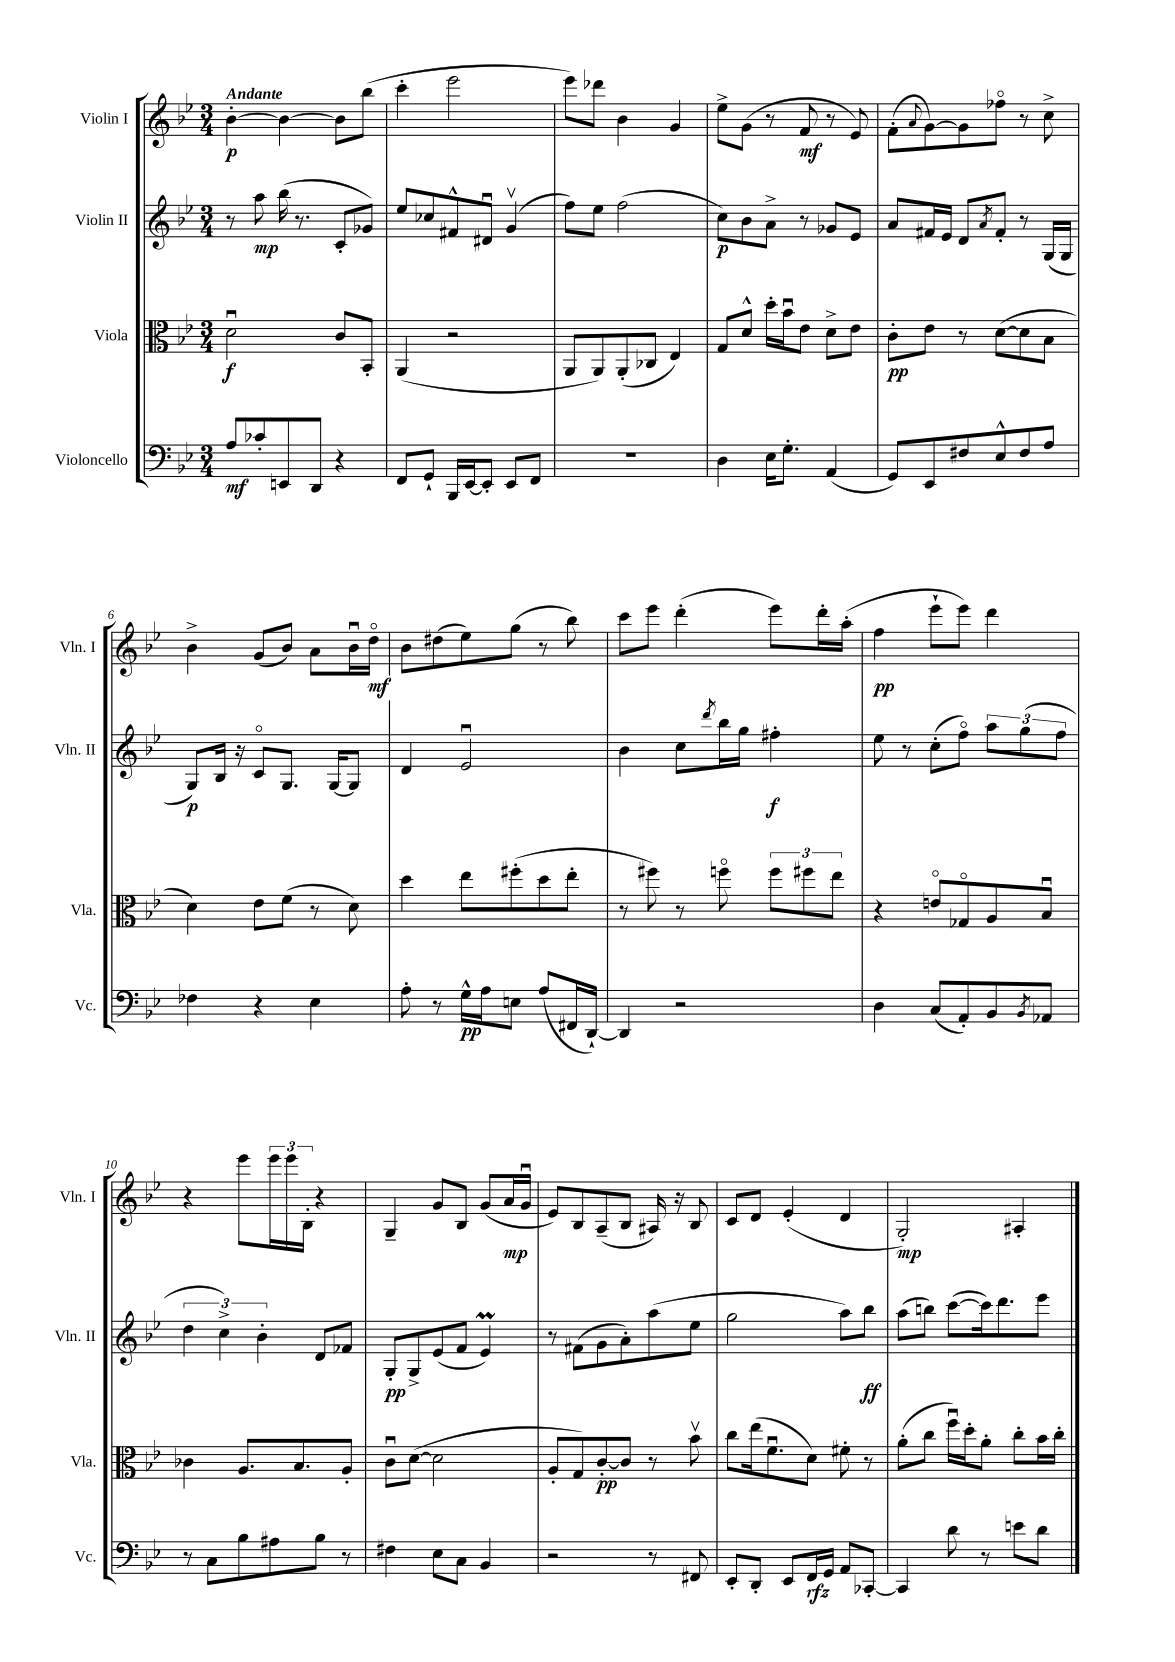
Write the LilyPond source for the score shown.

<<
\new StaffGroup <<
\new Staff = "s0" \with { instrumentName = "Violin I" shortInstrumentName = "Vln. I" } {
    \clef treble \key bes \major \numericTimeSignature \time 3/4 \tempo "Andante"
    bes'4~-.\p bes'4~ bes'8 bes''8( |
    c'''4-. ees'''2 |
    ees'''8) des'''8 bes'4 g'4 |
    ees''8-> g'8( r8 f'8\mf r8 ees'8) |
    f'8-.( \appoggiatura { a'8 } g'8~) g'8 fes''8\flageolet r8 c''8-> |
    bes'4-> g'8( bes'8) a'8 bes'16\downbow d''16\flageolet\mf |
    bes'8 dis''8( ees''8) g''8( r8 bes''8) |
    c'''8 ees'''8 d'''4-.( ees'''8) d'''16-. a''16-.( |
    f''4\pp ees'''8-! ees'''8) d'''4 |
    r4 ees'''8 \tuplet 3/2 { ees'''16 ees'''16 bes16-. } r4 |
    g4-- g'8 bes8 g'8( a'16\mp g'16\downbow |
    ees'8) bes8 a8--( bes8 ais16) r16 bes8 |
    c'8 d'8 ees'4-.( d'4 |
    g2-.\mp) ais4-. \bar "|." |
}
\new Staff = "s1" \with { instrumentName = "Violin II" shortInstrumentName = "Vln. II" } {
    \clef treble \key bes \major \numericTimeSignature \time 3/4
    r8 a''8\mp bes''16( r8. c'8-. ges'8) |
    ees''8 ces''8 fis'8-^ dis'8\downbow g'4\upbow( |
    f''8) ees''8 f''2( |
    c''8\p) bes'8 a'8-> r8 ges'8 ees'8 |
    a'8 fis'16 ees'16 d'8 \acciaccatura { a'8 } fis'8-. r8 g16( g16 |
    g8\p) bes16 r16 c'8\flageolet g8. g16~ g8 |
    d'4 ees'2\downbow |
    bes'4 c''8 \acciaccatura { d'''8 } bes''16 g''16 fis''4-.\f |
    ees''8 r8 c''8-.( f''8\flageolet) \tuplet 3/2 { a''8 g''8( f''8 } |
    \tuplet 3/2 { d''4 c''4->) bes'4-. } d'8 fes'8 |
    g8-.\pp g8-> ees'8( f'8 ees'4\prall) |
    r8 fis'8( g'8 a'8-.) a''8( ees''8 |
    g''2 a''8) bes''8\ff |
    a''8( b''8) c'''8~( c'''16) d'''8. ees'''8 \bar "|." |
}
\new Staff = "s2" \with { instrumentName = "Viola" shortInstrumentName = "Vla." } {
    \clef alto \key bes \major \numericTimeSignature \time 3/4
    d'2\downbow\f c'8 bes,8-. |
    a,4( r2 |
    a,8 a,8) a,8-.( ces8 ees4) |
    g8 d'8-^ d''16-. bes'16\downbow ees'8 d'8-> ees'8 |
    c'8-.\pp ees'8 r8 d'8~( d'8 bes8 |
    d'4) ees'8 f'8( r8 d'8) |
    d''4 ees''8 fis''8-.( d''8 ees''8-. |
    r8 fis''8) r8 f''8\flageolet \tuplet 3/2 { f''8 fis''8 ees''8 } |
    r4 e'8\flageolet ges8\flageolet a8 bes8\downbow |
    ces'4 a8. bes8. a8-. |
    c'8\downbow d'8~( d'2 |
    a8-. g8) c'8~-.\pp c'8 r8 bes'8\upbow |
    c''8 ees''16( f'8.\downbow d'8) fis'8-. r8 |
    a'8-.( c''8 f''16\downbow) d''16-. a'8-. c''8-. bes'16 c''16-. \bar "|." |
}
\new Staff = "s3" \with { instrumentName = "Violoncello" shortInstrumentName = "Vc." } {
    \clef bass \key bes \major \numericTimeSignature \time 3/4
    a8\mf ces'8-. e,8 d,8 r4 |
    f,8 g,8-! bes,,16 ees,16~ ees,8-. ees,8 f,8 |
    R2. |
    d4 ees16 g8.-. a,4( |
    g,8) ees,8 fis8 ees8-^ fis8 a8 |
    fes4 r4 ees4 |
    a8-. r8 g16-^\pp a16 e8 a8( fis,16 d,16~-!) |
    d,4 r2 |
    d4 c8( a,8-.) bes,8 \acciaccatura { bes,8 } aes,8 |
    r8 c8 bes8 ais8 bes8 r8 |
    fis4 ees8 c8 bes,4 |
    r2 r8 fis,8 |
    ees,8-. d,8-. ees,8 f,16\rfz g,16 a,8 ces,8~-. |
    ces,4 d'8 r8 e'8 d'8 \bar "|." |
}
>>
>>
